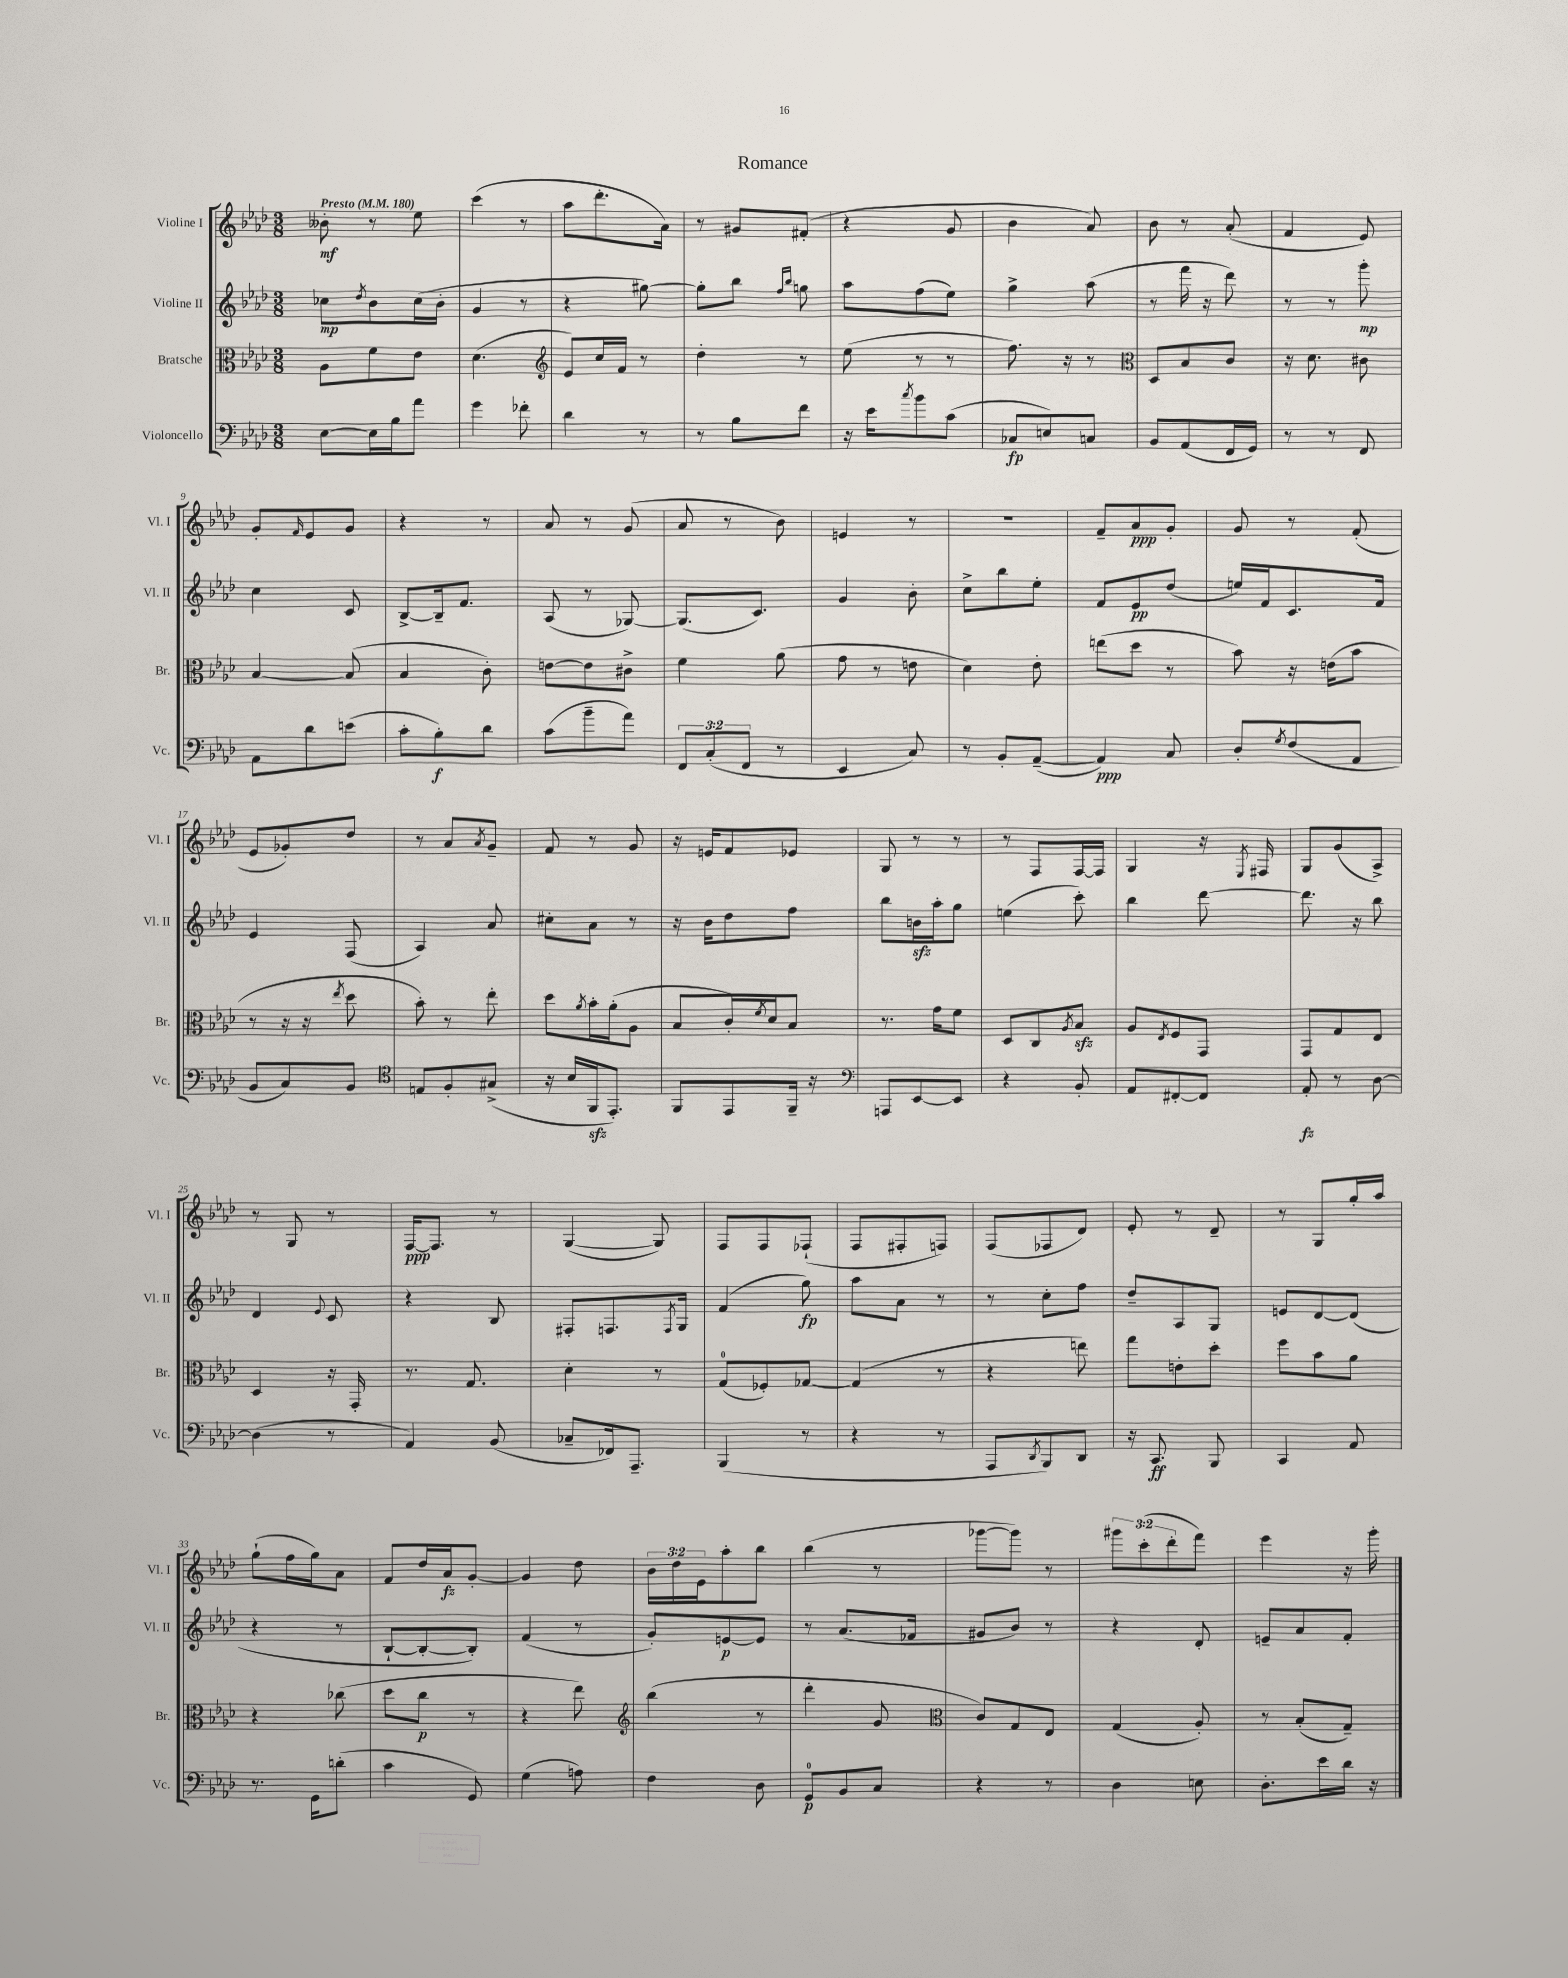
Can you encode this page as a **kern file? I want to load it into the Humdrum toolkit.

**kern	**dynam	**kern	**dynam	**kern	**dynam	**kern	**dynam
*part4	*part4	*part3	*part3	*part2	*part2	*part1	*part1
*staff4	*staff4	*staff3	*staff3	*staff2	*staff2	*staff1	*staff1
*I"Violoncello	*	*I"Bratsche	*	*I"Violine II	*	*I"Violine I	*
*I'Vc.	*	*I'Br.	*	*I'Vl. II	*	*I'Vl. I	*
*clefF4	*	*clefC3	*	*clefG2	*	*clefG2	*
*k[b-e-a-d-]	*	*k[b-e-a-d-]	*	*k[b-e-a-d-]	*	*k[b-e-a-d-]	*
*M3/8	*	*M3/8	*	*M3/8	*	*M3/8	*
*MM180	*	*MM180	*	*MM180	*	*MM180	*
=1	=1	=1	=1	=1	=1	=1	=1
!	!	!	!	!	!	!LO:TX:a:B:t=Presto	!
[8E-\L	.	8A-\L	.	8cc-X\L	mp	8b--X'\	mf
.	.	.	.	8qdd-/	.	.	.
16E-\L]	.	8f\	.	8b-\	.	8r	.
16B-\J	.	.	.	.	.	.	.
8a-\J	.	8e-\J	.	(16cc-\L	.	8ee-\	.
.	.	.	.	16b-'\JJ	.	.	.
=2	=2	=2	=2	=2	=2	=2	=2
4g\	.	(4.d-\	.	4g/	.	(4ccc\	.
8f-X'\	.	.	.	8r	.	8r	.
=3	=3	=3	=3	=3	=3	=3	=3
*	*	*clefG2	*	*	*	*	*
4d-\	.	8e-/L)	.	4r	.	8aa-\L	.
.	.	16cc/L	.	.	.	8.ddd-'\	.
.	.	16f/JJ	.	.	.	.	.
8r	.	8r	.	[8gg#X\)	.	.	.
.	.	.	.	.	.	16a-\Jk)	.
=4	=4	=4	=4	=4	=4	=4	=4
8r	.	4dd-'\	.	8gg#'\L]	.	8r	.
8B-\L	.	.	.	8bb-\J	.	8g#X/L	.
.	.	.	.	16qqff/LL	.	.	.
.	.	.	.	16qqbb-/JJ	.	.	.
8f\J	.	8r	.	8ggn\	.	(8f#X'/J	.
=5	=5	=5	=5	=5	=5	=5	=5
16r	.	(8ee-\	.	8aa-\L	.	4r	.
16e-\KL	.	.	.	.	.	.	.
8qcc/	.	.	.	.	.	.	.
8b-\	.	8r	.	(8ff\	.	.	.
(8c\J	.	8r	.	8ee-\J)	.	8g/	.
=6	=6	=6	=6	=6	=6	=6	=6
8C-X/L	fp	8.ff\)	.	4gg^\	.	4b-\	.
8En/)	.	.	.	.	.	.	.
.	.	16r	.	.	.	.	.
8Cn/J	.	8r	.	(8aa-\	.	8a-/)	.
=7	=7	=7	=7	=7	=7	=7	=7
*	*	*clefC3	*	*	*	*	*
8BB-/L	.	8D-/L	.	8r	.	8b-\	.
(8AA-/	.	8B-/	.	16fff\	.	8r	.
.	.	.	.	16r	.	.	.
16FF/L	.	8c/J	.	8ddd-\)	.	(8a-'/	.
16GG/JJ)	.	.	.	.	.	.	.
=8	=8	=8	=8	=8	=8	=8	=8
8r	.	16r	.	8r	.	4f/	.
.	.	8.d-\	.	.	.	.	.
8r	.	.	.	8r	.	.	.
8FF/	.	8c#X\	.	8ggg'\	mp	8e-/)	.
!!LO:LB:g=z
=9	=9	=9	=9	=9	=9	=9	=9
8AA-\L	.	[4B-/	.	4cc\	.	8g'/L	.
.	.	.	.	.	.	16qqf/	.
8d-\	.	.	.	.	.	8e-/	.
(8en\J	.	(8B-/]	.	8c/	.	8g/J	.
=10	=10	=10	=10	=10	=10	=10	=10
8c'\L	.	4B-/	.	[8B-^/L	.	4r	.
8B-'\)	f	.	.	16B-~/k]	.	.	.
.	.	.	.	8.f/J	.	.	.
8d-\J	.	8c'\)	.	.	.	8r	.
=11	=11	=11	=11	=11	=11	=11	=11
(8c\L	.	[8en\L	.	(8A-/	.	8a-/	.
8b-~\	.	8e\]	.	8r	.	8r	.
8a-\J)	.	8c#X^\J	.	[8G-X/)	.	(8g/	.
=12	=12	=12	=12	=12	=12	=12	=12
12FF/L	.	4f\	.	(8.G-/L]	.	8a-/	.
(12C'/	.	.	.	.	.	.	.
.	.	.	.	.	.	8r	.
12FF/J	.	.	.	.	.	.	.
.	.	.	.	8.c/J)	.	.	.
8r	.	(8a-\	.	.	.	8b-\)	.
=13	=13	=13	=13	=13	=13	=13	=13
4EE-/	.	8g\	.	4g/	.	4en/	.
.	.	8r	.	.	.	.	.
8C/)	.	8en\	.	8b-'\	.	8r	.
=14	=14	=14	=14	=14	=14	=14	=14
8r	.	4d-\)	.	8cc^\L	.	4.r	.
8BB-'/L	.	.	.	8bb-\	.	.	.
([8AA-~/J	.	8e-'\	.	8ee-'\J	.	.	.
=15	=15	=15	=15	=15	=15	=15	=15
4AA-/])	ppp	(8een\L	.	8f/L	.	8f~/L	.
.	.	8dd-\J	.	8e-/	pp	8a-/	ppp
8C/	.	8r	.	(8dd-/J	.	8g'/J	.
=16	=16	=16	=16	=16	=16	=16	=16
8D-'/L	.	8b-\)	.	16een/LL)	.	8g/	.
.	.	.	.	16f/J	.	.	.
8qG/	.	.	.	.	.	.	.
(8F/	.	16r	.	8.c/	.	8r	.
.	.	(16en\KL	.	.	.	.	.
8AA-/J	.	8b-\J	.	.	.	(8f'/	.
.	.	.	.	16f/Jk	.	.	.
!!LO:LB:g=z
=17	=17	=17	=17	=17	=17	=17	=17
8BB-/L	.	8r	.	4e-/	.	8e-/L	.
8C/)	.	16r	.	.	.	8g-X'/)	.
.	.	16r	.	.	.	.	.
.	.	8qee-/	.	.	.	.	.
8BB-/J	.	8dd-\	.	(8F/	.	8dd-/J	.
=18	=18	=18	=18	=18	=18	=18	=18
*clefC4	*	*	*	*	*	*	*
8En/L	.	8b-'\)	.	4A-/)	.	8r	.
8F'/	.	8r	.	.	.	8a-/L	.
.	.	.	.	.	.	8qa-/	.
(8G#X^/J	.	8ee-'\	.	8a-/	.	8g~/J	.
=19	=19	=19	=19	=19	=19	=19	=19
16r	.	8dd-\L	.	8cc#X'\L	.	8f/	.
16B-/LL	.	.	.	.	.	.	.
.	.	8qa-/	.	.	.	.	.
16FFzz/J	.	16b-'\L	.	8a-\J	.	8r	.
8.EE-'/J)	.	(16a-'\J	.	.	.	.	.
.	.	8A-\J	.	8r	.	8g/	.
=20	=20	=20	=20	=20	=20	=20	=20
8FF/L	.	8B-/L	.	16r	.	16r	.
.	.	.	.	16b-\KL	.	16en/KL	.
8EE-/	.	16c'/L)	.	8dd-\	.	8f/	.
.	.	8qf/	.	.	.	.	.
.	.	16d-/J	.	.	.	.	.
16FF~/Jk	.	8B-/J	.	8ff\J	.	8e-X/J	.
16r	.	.	.	.	.	.	.
=21	=21	=21	=21	=21	=21	=21	=21
*clefF4	*	*	*	*	*	*	*
8AAAn/L	.	8.r	.	8bb-\L	.	8G/	.
[8EE-/	.	.	.	16bnzz\L	.	8r	.
.	.	16g\KL	.	16aa-'\J	.	.	.
8EE-/J]	.	8f\J	.	8gg\J	.	8r	.
=22	=22	=22	=22	=22	=22	=22	=22
4r	.	8D-/L	.	(4een\	.	8r	.
.	.	8C/	.	.	.	8F/L	.
.	.	8qA-/	.	.	.	.	.
8BB-'/	.	8B-zz/J	.	8ccc'\)	.	[16F/L	.
.	.	.	.	.	.	16F/JJ]	.
=23	=23	=23	=23	=23	=23	=23	=23
8AA-/L	.	8A-/L	.	4bb-\	.	4G/	.
.	.	8qE-/	.	.	.	.	.
[8FF#X'/	.	8F/	.	.	.	.	.
8FF#/J]	.	8GG/J	.	[8ddd-\	.	16r	.
.	.	.	.	.	.	8qE-/	.
.	.	.	.	.	.	16F#X/	.
=24	=24	=24	=24	=24	=24	=24	=24
8AA-'/	fz	8GG/L	.	8.ddd-\]	.	8G/L	.
8r	.	8G/	.	.	.	(8g/	.
.	.	.	.	16r	.	.	.
[8D-\	.	8E-/J	.	8bb-\	.	8A-^/J)	.
!!LO:LB:g=z
=25	=25	=25	=25	=25	=25	=25	=25
(4D-\]	.	4D-/	.	4d-/	.	8r	.
.	.	.	.	.	.	8G/	.
.	.	.	.	8qqe-/	.	.	.
8r	.	16r	.	8c/	.	8r	.
.	.	16GG'/	.	.	.	.	.
=26	=26	=26	=26	=26	=26	=26	=26
4AA-/)	.	8.r	.	4r	.	[16F/KL	ppp
.	.	.	.	.	.	8.F/J]	.
.	.	8.G/	.	.	.	.	.
(8BB-/	.	.	.	8B-/	.	8r	.
=27	=27	=27	=27	=27	=27	=27	=27
8C-X~/L	.	4d-'\	.	8F#X'/L	.	([4G/	.
16FF-X/k)	.	.	.	8.Fn/	.	.	.
8.AAA-~/J	.	.	.	.	.	.	.
.	.	8r	.	.	.	8G/])	.
.	.	.	.	8qF/	.	.	.
.	.	.	.	16G/Jk	.	.	.
=28	=28	=28	=28	=28	=28	=28	=28
(4BBB-/	.	(8G/L	.	(4f/	.	8F/L	.
.	.	8F-X'/)	.	.	.	8F/	.
8r	.	[8G-X/J	.	8gg\)	fp	(8F-X`/J	.
=29	=29	=29	=29	=29	=29	=29	=29
4r	.	(4G-/]	.	8aa-\L	.	8F/L	.
.	.	.	.	8a-\J	.	8F#X'/	.
8r	.	8r	.	8r	.	8Fn/J)	.
=30	=30	=30	=30	=30	=30	=30	=30
8AAA-/L	.	4r	.	8r	.	(8F/L	.
8qDD-/	.	.	.	.	.	.	.
8BBB-/)	.	.	.	8cc'\L	.	8F-X/	.
8DD-/J	.	8een\)	.	8ff\J	.	8d-/J)	.
=31	=31	=31	=31	=31	=31	=31	=31
16r	.	8gg\L	.	8dd-~/L	.	8e-'/	.
8.CC/	ff	.	.	.	.	.	.
.	.	8en'\	.	8A-/	.	8r	.
8BBB-/	.	8dd-'\J	.	8G/J	.	8d-~/	.
=32	=32	=32	=32	=32	=32	=32	=32
4CC/	.	8ff\L	.	8en/L	.	8r	.
.	.	8b-\	.	[8d-/	.	8G/L	.
8AA-/	.	8a-\J	.	(8d-/J]	.	16gg'/L	.
.	.	.	.	.	.	16aa-/JJ	.
!!LO:LB:g=z
=33	=33	=33	=33	=33	=33	=33	=33
8.r	.	4r	.	4r	.	(8gg`\L	.
.	.	.	.	.	.	16ff\L	.
16GG\KL	.	.	.	.	.	16gg\J)	.
(8dn'\J	.	(8cc-X\	.	8r	.	8a-\J	.
=34	=34	=34	=34	=34	=34	=34	=34
4c\	.	8dd-\L	.	[8B-`/L	.	8f/L	.
.	.	8cc\J	p	8B-'/_	.	16dd-/L	.
.	.	.	.	.	.	16a-/J	fz
8GG/)	.	8r	.	8B-'/J])	.	[8g'/J	.
=35	=35	=35	=35	=35	=35	=35	=35
(4G\	.	4r	.	(4f/	.	4g/]	.
8An\)	.	8ee-\)	.	8r	.	8dd-\	.
=36	=36	=36	=36	=36	=36	=36	=36
*	*	*clefG2	*	*	*	*	*
4F\	.	(4bb-\	.	8g'/L)	.	24b-\LL	.
.	.	.	.	.	.	24dd-\	.
.	.	.	.	.	.	24e-\J	.
.	.	.	.	[8en/	p	8aa-'\	.
8D-\	.	8r	.	8e/J]	.	8bb-\J	.
=37	=37	=37	=37	=37	=37	=37	=37
8GG/L	p	4ddd-'\	.	8r	.	(4bb-\	.
8BB-/	.	.	.	(8.a-/L	.	.	.
8C/J	.	8g/	.	.	.	8r	.
.	.	.	.	16f-X/Jk	.	.	.
=38	=38	=38	=38	=38	=38	=38	=38
*	*	*clefC3	*	*	*	*	*
4r	.	8c/L)	.	8g#X/L	.	[8ggg-X\L	.
.	.	8G/	.	8b-/J)	.	8ggg-\J])	.
8r	.	8E-/J	.	8r	.	8r	.
=39	=39	=39	=39	=39	=39	=39	=39
4D-\	.	(4G/	.	4r	.	12ggg#X\L	.
.	.	.	.	.	.	(12ccc'\	.
.	.	.	.	.	.	12ddd-'\	.
8En\	.	8A-'/)	.	8d-'/	.	8fff\J)	.
=40	=40	=40	=40	=40	=40	=40	=40
8.D-'\L	.	8r	.	8en~/L	.	4eee-\	.
.	.	(8B-'/L	.	8a-/	.	.	.
16e-\L	.	.	.	.	.	.	.
16d-\JJ	.	8G~/J)	.	8f'/J	.	16r	.
16r	.	.	.	.	.	16ggg'\	.
==	==	==	==	==	==	==	==
*-	*-	*-	*-	*-	*-	*-	*-
